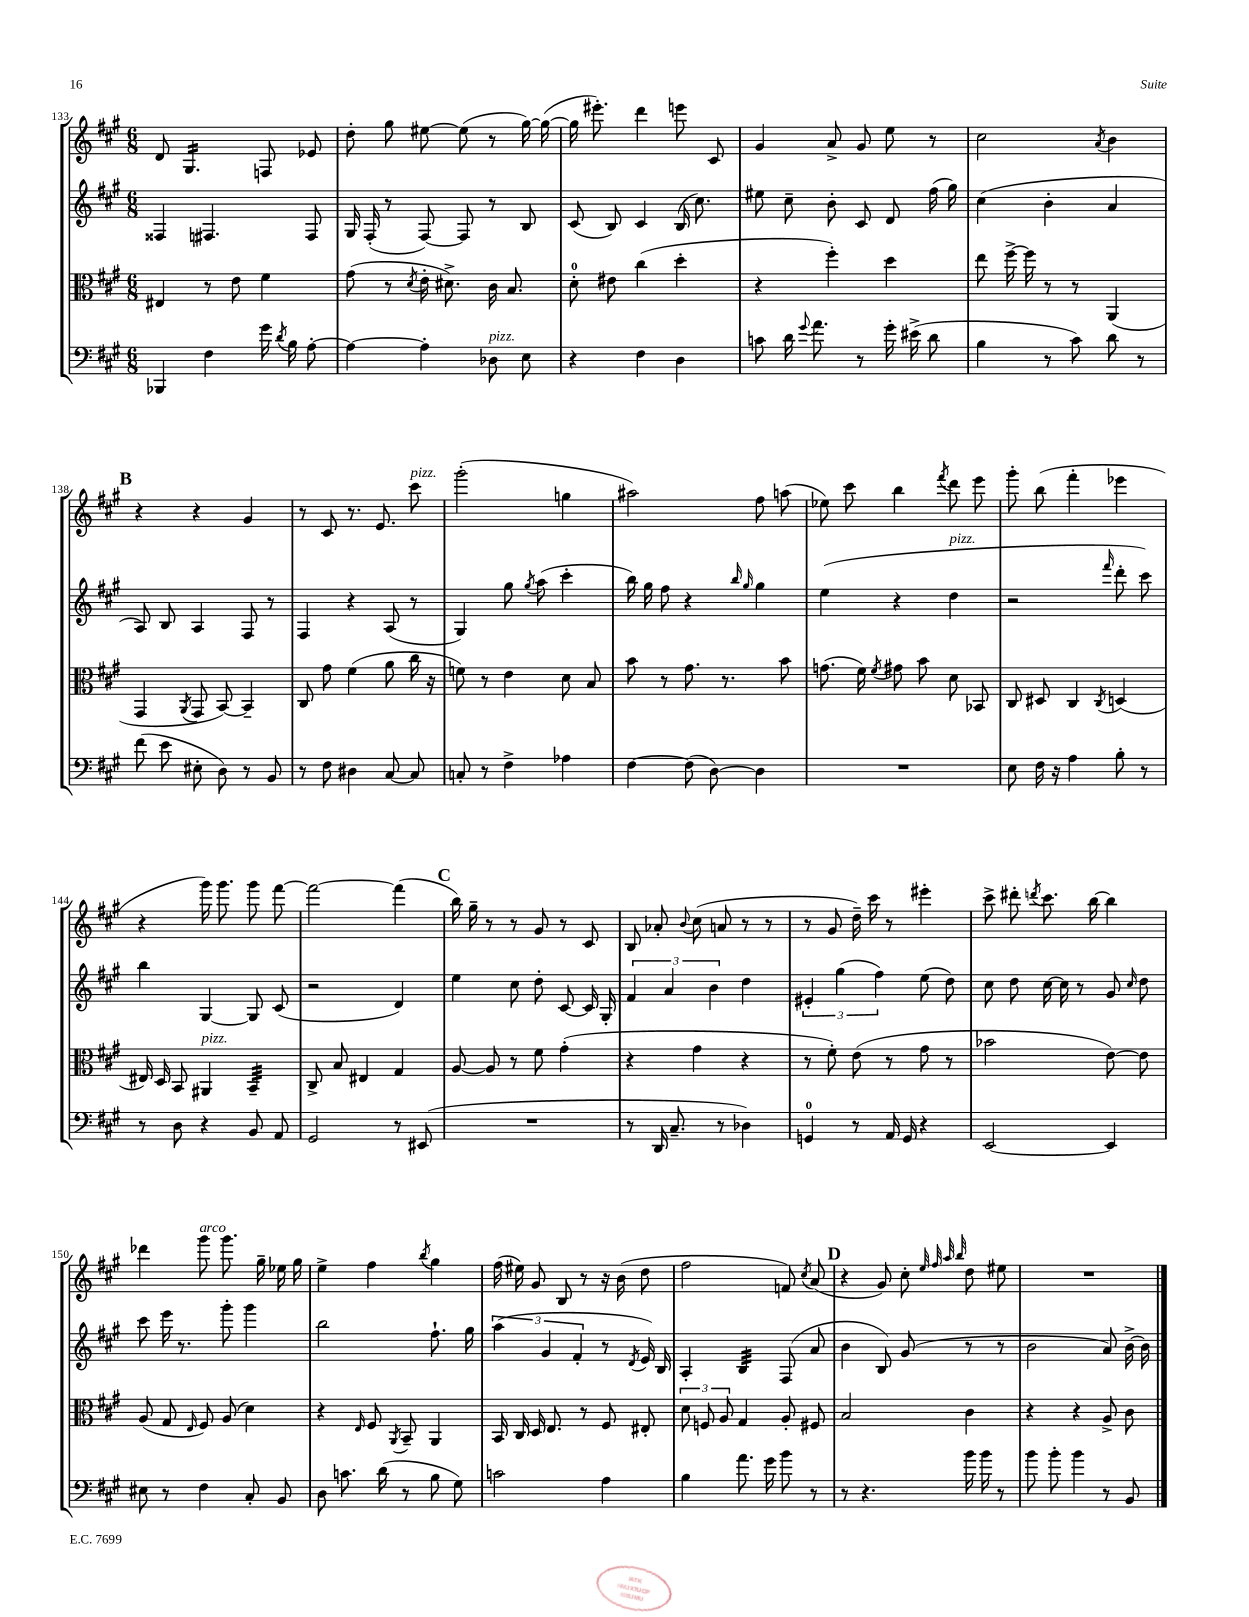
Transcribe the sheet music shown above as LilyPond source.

<<
\new StaffGroup <<
\new Staff = "s0" {
    \clef treble \key a \major \numericTimeSignature \time 6/8
    \autoBeamOff d'8 gis4.:16 f8 ees'8 |
    d''8-. gis''8 eis''8~ eis''8( r8 gis''16~) gis''16~( |
    gis''16 eis'''8.-.) d'''4 e'''8 cis'8 |
    gis'4 a'8-> gis'8 e''8 r8 |
    cis''2 \acciaccatura { a'8 } b'4 |
    \mark \markup { \bold "B" } r4 r4 gis'4 |
    r8 cis'8 r8. e'8. cis'''8^\markup { \italic "pizz." } |
    gis'''2-.( g''4 |
    ais''2) fis''8 a''8( |
    ees''8) cis'''8 b''4 \acciaccatura { fis'''8 } d'''8 e'''8 |
    gis'''8-. b''8( fis'''4-. ees'''4 |
    r4 gis'''16) gis'''8. gis'''8 fis'''8~ |
    fis'''2~ fis'''4( |
    \mark \markup { \bold "C" } b''16) gis''16-- r8 r8 gis'8 r8 cis'8 |
    b8 aes'8-. \appoggiatura { b'8 } cis''8( a'8 r8 r8 |
    r8 gis'8 d''16--) cis'''16 r8 eis'''4-. |
    cis'''8-> dis'''8-. \acciaccatura { d'''8 } cis'''8. b''16~ b''4 |
    des'''4 gis'''8^\markup { \italic "arco" } gis'''8. gis''16-- ees''16 gis''16 |
    e''4-> fis''4 \acciaccatura { b''8 } gis''4 |
    fis''16( eis''16) gis'8 b8 r8 r16 b'16( d''8 |
    fis''2 f'8) \acciaccatura { cis''8 } a'8( |
    \mark \markup { \bold "D" } r4 gis'8) cis''8-. \grace { e''32 fis''32 a''32 b''32 } d''8 eis''8 |
    R2. \bar "|." |
}
\new Staff = "s1" {
    \clef treble \key a \major \numericTimeSignature \time 6/8
    \autoBeamOff fisis4 fis4. fis8 |
    gis16 fis16-.( r8 fis8~) fis8 r8 b8 |
    cis'8( b8) cis'4 b16( cis''8.) |
    eis''8 cis''8-- b'8-. cis'8 d'8 fis''16( gis''16) |
    cis''4( b'4-. a'4 |
    \mark \markup { \bold "B" } a8) b8 a4 fis8 r8 |
    fis4 r4 a8( r8 |
    gis4) gis''8 \acciaccatura { gis''8 } a''8( cis'''4-. |
    b''16) gis''16 fis''8 r4 \grace { b''16 gis''16 } gis''4 |
    e''4( r4 d''4^\markup { \italic "pizz." } |
    r2 \grace { fis'''16 } d'''8-. cis'''8) |
    b''4 gis4~ gis8 cis'8( |
    r2 d'4) |
    \mark \markup { \bold "C" } e''4 cis''8 d''8-. cis'8~ cis'16 gis16-. |
    \tuplet 3/2 { fis'4 a'4 b'4 } d''4 |
    \tuplet 3/2 { eis'4-. gis''4( fis''4) } e''8( d''8) |
    cis''8 d''8 cis''16~ cis''16 r8 gis'8 \grace { cis''16 } d''8 |
    cis'''8 e'''16 r8. gis'''8-. gis'''4 |
    b''2 fis''8.-! gis''16 |
    \tuplet 3/2 { a''4( gis'4 fis'4-. } r8 \acciaccatura { d'8 } e'16) b16 |
    a4-. b4:32 fis8( a'8 |
    \mark \markup { \bold "D" } b'4 b8) gis'8( r8 r8 |
    b'2 a'8) b'16~-> b'16 \bar "|." |
}
\new Staff = "s2" {
    \clef alto \key a \major \numericTimeSignature \time 6/8
    \autoBeamOff eis4 r8 e'8 fis'4 |
    gis'8( r8 \acciaccatura { d'8 } e'16-. dis'8.->) cis'16 b8. |
    d'8-0-. eis'8 cis''4( d''4-. |
    r4 fis''4-.) d''4 |
    e''8 fis''16~-> fis''16 r8 r8 a,4( |
    \mark \markup { \bold "B" } gis,4 \acciaccatura { a,8 } gis,8 b,8~) b,4-- |
    cis8 gis'8 fis'4( a'8 cis''16 r16 |
    f'8) r8 e'4 d'8 b8 |
    b'8 r8 gis'8. r8. b'8 |
    g'8.( fis'16) \acciaccatura { fis'8 } gis'8 b'8 d'8 bes,8 |
    cis8 dis8 cis4 \acciaccatura { cis8 } d4( |
    eis16) d16 b,8 ais,4^\markup { \italic "pizz." } b,4:32-- |
    cis8-> b8 eis4 gis4 |
    \mark \markup { \bold "C" } a8~ a8 r8 fis'8 gis'4-.( |
    r4 gis'4 r4 |
    r8 fis'8-.) e'8( r8 gis'8 r8 |
    bes'2 e'8~) e'8 |
    a8( gis8 \grace { e16 } fis8) a8( d'4) |
    r4 \grace { e16 } fis8 \acciaccatura { a,8 } b,8-- a,4 |
    b,16 cis16 d16 e8. r8 fis8 eis8-. |
    \tuplet 3/2 { d'8 f8 a8 } gis4 a8-. fis8 |
    \mark \markup { \bold "D" } b2 cis'4 |
    r4 r4 a8-> cis'8 \bar "|." |
}
\new Staff = "s3" {
    \clef bass \key a \major \numericTimeSignature \time 6/8
    \autoBeamOff bes,,4 fis4 gis'16 \acciaccatura { d'8 } b16 a8~-. |
    a4~ a4-. des8^\markup { \italic "pizz." } e8 |
    r4 fis4 d4 |
    c'8 d'16 \appoggiatura { gis'8 } a'8. r8 gis'16-. eis'16->( d'8 |
    b4 r8 cis'8) d'8 r8 |
    \mark \markup { \bold "B" } fis'8( e'8 eis8-. d8) r8 b,8 |
    r8 fis8 dis4 cis8~ cis8 |
    c8-. r8 fis4-> aes4 |
    fis4~ fis8( d8~) d4 |
    R2. |
    e8 fis16 r16 a4 b8-. r8 |
    r8 d8 r4 b,8 a,8 |
    gis,2 r8 eis,8( |
    \mark \markup { \bold "C" } R2. |
    r8 d,16 cis8.-- r8 des4) |
    g,4-0 r8 a,16 g,16 r4 |
    e,2~ e,4 |
    eis8 r8 fis4 cis8-. b,8 |
    d8 c'8. d'16( r8 b8 gis8) |
    c'2 a4 |
    b4 a'8. gis'16 b'8 r8 |
    \mark \markup { \bold "D" } r8 r4. b'16 b'16 r8 |
    b'8 b'8-. b'4 r8 b,8 \bar "|." |
}
>>
>>
\layout { \context { \Score currentBarNumber = #133 } }
